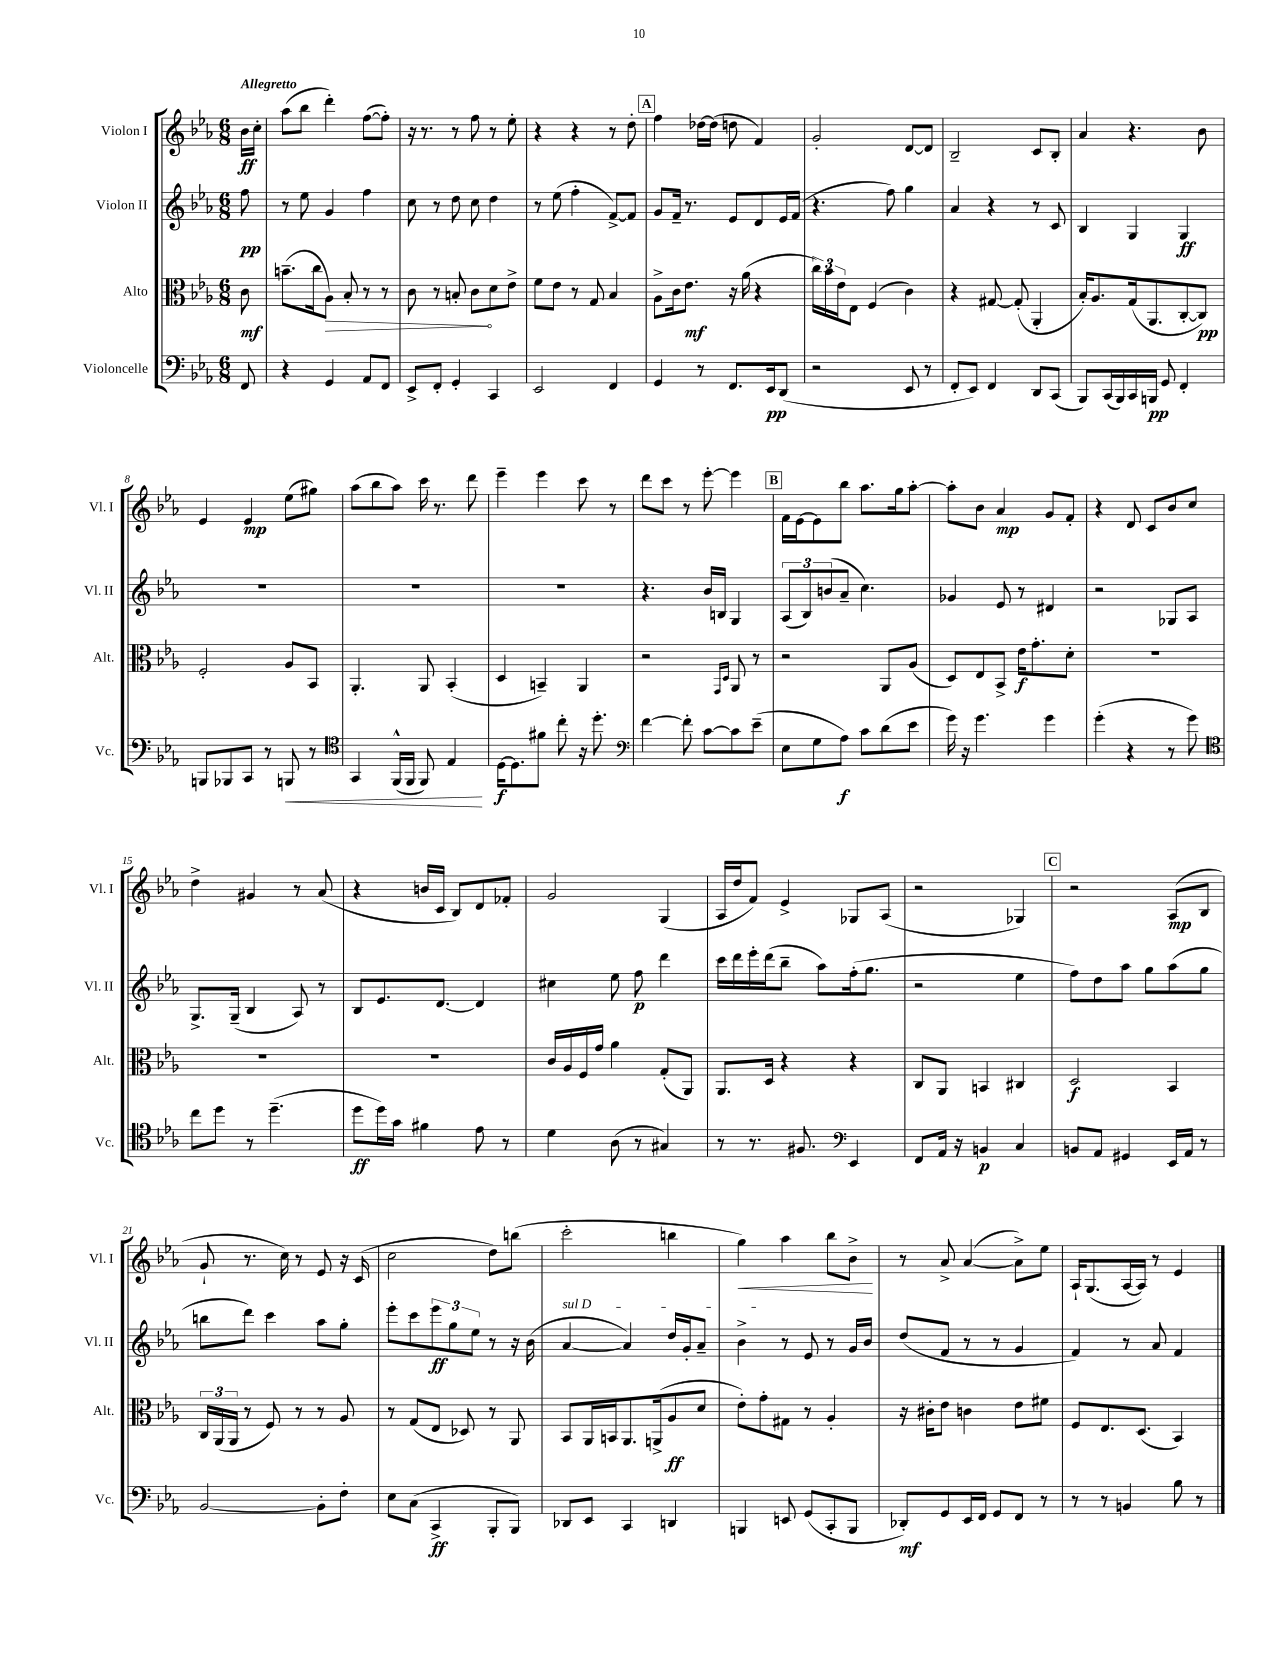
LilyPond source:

<<
\new StaffGroup <<
\new Staff = "s0" \with { instrumentName = "Violon I" shortInstrumentName = "Vl. I" } {
    \clef treble \key ees \major \numericTimeSignature \time 6/8 \partial 8 \tempo "Allegretto"
    bes'16\ff c''16-. |
    aes''8( bes''8 d'''4-.) f''8~( f''8-.) |
    r16 r8. r8 f''8 r8 ees''8-. |
    r4 r4 r8 d''8-. |
    \mark \markup { \box "A" } f''4 des''16~ des''16( d''8 f'4) |
    g'2-. d'8~ d'8 |
    bes2-- c'8 bes8-. |
    aes'4 r4. bes'8 |
    ees'4 ees'4\mp ees''8( gis''8) |
    aes''8( bes''8 aes''8) c'''16 r8. d'''8 |
    ees'''4-- ees'''4 c'''8 r8 |
    d'''8 c'''8 r8 ees'''8~-. ees'''4 |
    \mark \markup { \box "B" } f'16 ees'16~ ees'8 bes''8 aes''8. g''16 aes''8~-. |
    aes''8-. bes'8 aes'4\mp g'8 f'8-. |
    r4 d'8 c'8 bes'8 c''8 |
    d''4-> gis'4 r8 aes'8( |
    r4 b'16 c'16 bes8) d'8 fes'8-. |
    g'2 g4( |
    aes16 d''16 f'8) ees'4-> ges8 aes8( |
    r2 ges4) |
    \mark \markup { \box "C" } r2 aes8\mp( bes8 |
    g'8-! r8. c''16) r8 ees'8 r16 c'16( |
    c''2 d''8) b''8( |
    c'''2-. b''4 |
    g''4\<) aes''4 bes''8 bes'8->\! |
    r8 aes'8-> aes'4~( aes'8->) ees''8 |
    aes16-! g8.( aes16~ aes16) r8 ees'4 \bar "|." |
}
\new Staff = "s1" \with { instrumentName = "Violon II" shortInstrumentName = "Vl. II" } {
    \clef treble \key ees \major \numericTimeSignature \time 6/8 \partial 8
    f''8\pp |
    r8 ees''8 g'4 f''4 |
    c''8 r8 d''8 c''8 d''4 |
    r8 ees''8( f''4-. f'8~->) f'8 |
    \mark \markup { \box "A" } g'8 f'16-- r8. ees'8 d'8 ees'16 f'16( |
    r4. f''8) g''4 |
    aes'4 r4 r8 c'8 |
    bes4 g4 g4\ff |
    R2. |
    R2. |
    R2. |
    r4. bes'16 b16 g4 |
    \mark \markup { \box "B" } \tuplet 3/2 { aes8( bes8) b'8( } aes'8-- c''4.) |
    ges'4 ees'8 r8 dis'4 |
    r2 ges8 aes8 |
    g8.-> g16--( bes4 aes8) r8 |
    bes8 ees'8. d'8.~ d'4 |
    cis''4 ees''8 f''8\p d'''4 |
    c'''16 d'''16 ees'''16-. d'''16( bes''8-- aes''8) f''16-.( g''8. |
    r2 ees''4 |
    \mark \markup { \box "C" } f''8) d''8 aes''8 g''8 aes''8( g''8 |
    b''8 d'''8) c'''4 aes''8 g''8-. |
    ees'''8-. c'''8 \tuplet 3/2 { ees'''8\ff g''8 ees''8 } r8 r16 bes'16( |
    \once \override TextSpanner.bound-details.left.text = \markup { \italic "sul D" } aes'4~\startTextSpan aes'4) d''16 g'16-. aes'8-- |
    bes'4->\stopTextSpan r8 ees'8 r8 g'16 bes'16 |
    d''8( f'8 r8 r8 g'4 |
    f'4) r8 aes'8 f'4 \bar "|." |
}
\new Staff = "s2" \with { instrumentName = "Alto" shortInstrumentName = "Alt." } {
    \clef alto \key ees \major \numericTimeSignature \time 6/8 \partial 8
    c'8\mf |
    b'8.--( c''16 \once \override Hairpin.circled-tip = ##t aes8\>) bes8-. r8 r8 |
    c'8 r8 b8-. c'8\! d'8 ees'8-> |
    f'8 ees'8 r8 g8 bes4 |
    \mark \markup { \box "A" } aes8-> c'16 ees'8.\mf r16 aes'16( r4 |
    \tuplet 3/2 { c''16) bes'16 ees'16 } ees8 f4( c'4) |
    r4 gis8~ gis8-.( aes,4-. |
    bes16-.) aes8. g16( aes,8. c8~-. c8\pp) |
    f2-. aes8 bes,8 |
    aes,4.-. aes,8 bes,4-.( |
    d4 b,4--) aes,4 |
    r2 \grace { g,16 d16 } aes,8 r8 |
    \mark \markup { \box "B" } r2 aes,8 aes8( |
    d8) ees8 bes,8-> ees'16\f g'8.-. d'8-. |
    R2. |
    R2. |
    R2. |
    c'16 aes16 f16 g'16 aes'4 g8-.( aes,8) |
    aes,8. d16 r4 r4 |
    c8 aes,8 b,4 cis4 |
    \mark \markup { \box "C" } d2\f bes,4 |
    \tuplet 3/2 { c16 aes,16( aes,16 } r8 f8) r8 r8 aes8 |
    r8 g8( ees8 des8) r8 aes,8 |
    bes,8 aes,16 b,16 aes,8. a,16->( aes8\ff d'8 |
    ees'8-.) g'8-. gis8 r8 aes4-. |
    r16 cis'16-. ees'8 c'4 ees'8 fis'8 |
    f8 ees8. d8.( bes,4) \bar "|." |
}
\new Staff = "s3" \with { instrumentName = "Violoncelle" shortInstrumentName = "Vc." } {
    \clef bass \key ees \major \numericTimeSignature \time 6/8 \partial 8
    f,8 |
    r4 g,4 aes,8 f,8 |
    ees,8-> f,8-. g,4-. c,4 |
    ees,2 f,4 |
    \mark \markup { \box "A" } g,4 r8 f,8. ees,16\pp d,8( |
    r2 ees,8 r8 |
    f,8-. ees,8) f,4 d,8 c,8( |
    bes,,8) c,16( bes,,16) c,16 b,,16\pp g,8 f,4-. |
    b,,8 bes,,8 c,8 r8 b,,8\< r8 |
    \clef tenor g,4 f,16-^( f,16 f,8) ees4\! |
    d16~\f d8. fis'8 c''8-. r16 d''8.-. |
    \clef bass f'4~ f'8-. c'8~ c'8 ees'8--( |
    \mark \markup { \box "B" } ees8 g8 aes8\f) c'8 d'8( ees'8 |
    g'16) r16 g'4. g'4 |
    g'4-.( r4 r8 g'8) |
    \clef tenor c''8 d''8 r8 d''4.--( |
    d''8\ff d''16) g'16 fis'4 ees'8 r8 |
    d'4 aes8( r8 gis4) |
    r8 r8. fis8. \clef bass ees,4 |
    f,8 aes,16 r16 b,4\p c4 |
    \mark \markup { \box "C" } b,8 aes,8 gis,4 ees,16 aes,16 r8 |
    bes,2~ bes,8-. f8-. |
    ees8 c8( c,4->\ff bes,,8-. bes,,8) |
    des,8 ees,8 c,4 d,4 |
    b,,4 e,8 g,8( c,8-. b,,8 |
    des,8-.\mf) g,8 ees,16 f,16 g,8 f,8 r8 |
    r8 r8 b,4 bes8 r8 \bar "|." |
}
>>
>>
